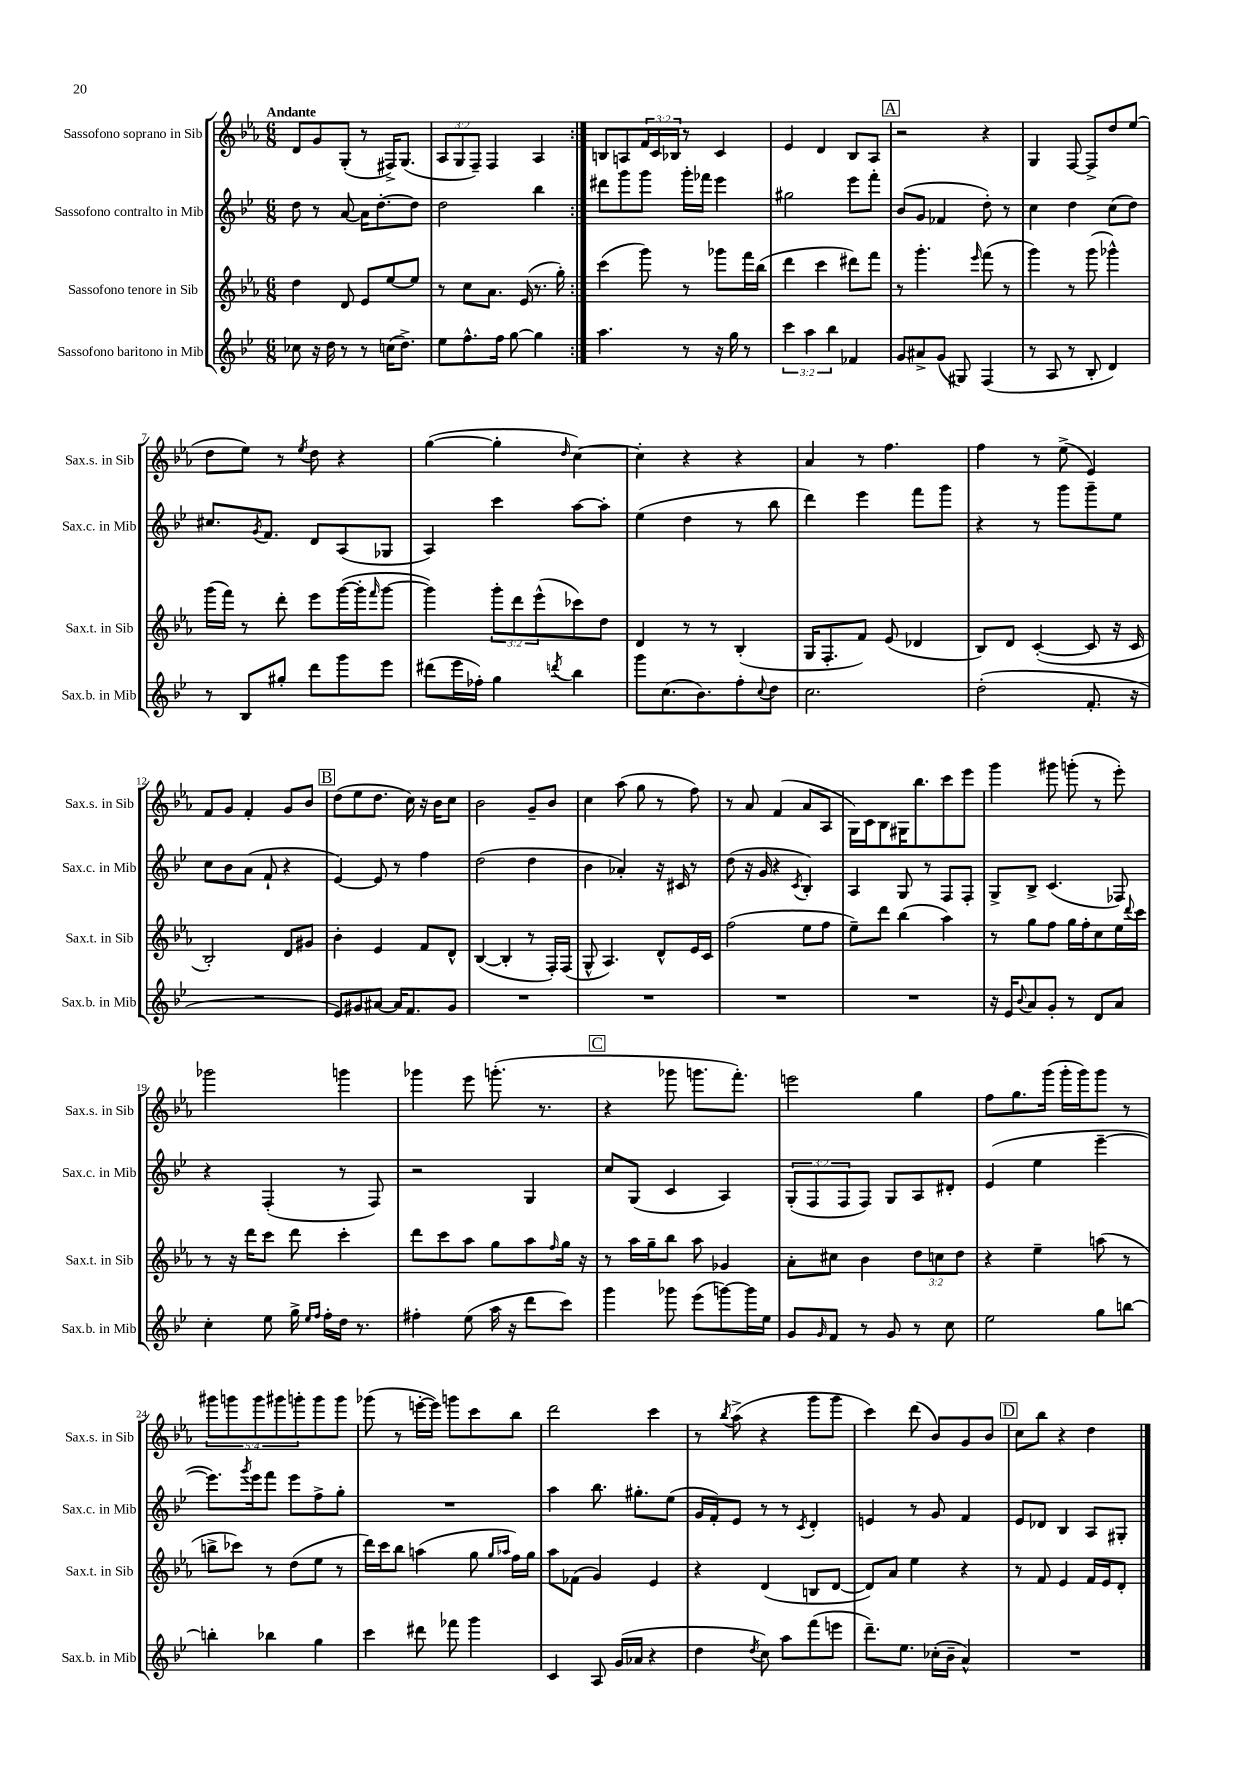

**kern	**kern	**kern	**kern
*part4	*part3	*part2	*part1
*staff4	*staff3	*staff2	*staff1
*I"Sassofono baritono in Mib	*I"Sassofono tenore in Sib	*I"Sassofono contralto in Mib	*I"Sassofono soprano in Sib
*I'Sax.b. in Mib	*I'Sax.t. in Sib	*I'Sax.c. in Mib	*I'Sax.s. in Sib
*clefG2	*clefG2	*clefG2	*clefG2
*k[b-e-]	*k[b-e-a-]	*k[b-e-]	*k[b-e-a-]
*M6/8	*M6/8	*M6/8	*M6/8
=1	=1	=1	=1
!	!	!	!LO:TX:a:B:t=Andante
8cc-X\	4dd\	8dd\	8d/L
16r	.	8r	8g/
16dd\	.	.	.
8r	8d/	[8a/	(8G'/J
8r	8e-/L	16a\KL]	8r
.	.	[8.dd'\	.
(16ccn\KL	[8ee-/	.	16F#X^/KL)
8.dd^\J)	.	.	(8.G/J
.	8ee-/J]	8dd\J]	.
=2	=2	=2	=2
8ee-\L	8r	2dd\	12A-/L
.	.	.	12G/
8.ff^^\	8cc\L	.	.
.	.	.	12F~/J)
.	8.a-\J	.	4F/
16ff\Jk	.	.	.
[8gg\	.	.	.
.	(16e-/	.	.
4gg\]	8.r	4bb-\	4A-/
.	16gg'\)	.	.
=3:|!	=3:|!	=3:|!	=3:|!
4.aa\	(4ccc\	8ddd#X\L	8Bn/L
.	.	8ggg\	8An/
.	8ggg\)	8ggg\J	24f/L
.	.	.	24c/
.	.	.	24B-X/JJ
8r	8r	16ggg'\LL	8r
.	.	16fff-X\JJ	.
16r	8ggg-X\L	4eee-\	4c/
16gg\	.	.	.
8r	16fff\L	.	.
.	(16bb-\JJ	.	.
=4	=4	=4	=4
6ccc\	4ddd\	2gg#X\	4e-/
6aa\	.	.	.
.	4ccc\	.	4d/
6bb-\	.	.	.
4f-X/	8ddd#X\L)	8eee-\L	8B-/L
.	8fff\J	8fff'\J	8A-/J
!!LO:REH:place=s1:t=A
=5	=5	=5	=5
8g/L	8r	(8b-/L	2r
8a#X^/	4.ggg'\	8g/J	.
(8g/J	.	4f-X/	.
8G#X/)	.	.	.
.	16qqeee-/	.	.
(4F/	(8fff\	8dd'\)	4r
.	8r	8r	.
=6	=6	=6	=6
8r	4ggg\)	4cc\	4G/
8A/	.	.	.
8r	8r	4dd\	[8F/
8B-'/	(8ggg\	.	8F^/L]
4d/)	4ggg-X^^\)	(8cc\L	8dd/
.	.	8dd\J)	(8ee-/J
!!LO:LB:g=z
=7	=7	=7	=7
8r	(16ggg\LL	8.cc#X/L	8dd\L
.	16fff\JJ)	.	.
8B-/L	8r	.	8ee-\J)
.	.	8qg/	.
.	.	8.f/J	.
8gg#X'/J	8ddd'\	.	8r
.	.	.	8qee-/
8ddd\L	8eee-\L	8d/L	8dd\
8ggg\	([16ggg\L	(8A/	4r
.	16ggg'\J]	.	.
.	16qqfff/	.	.
8eee-\J	[8ggg\J	8G-X/J	.
=8	=8	=8	=8
(8ddd#X\L	4ggg\])	4A/)	([4gg\
16eee-\L	.	.	.
16ff-X'\JJ)	.	.	.
4gg\	12ggg'\L	4ccc\	4gg'\]
.	12ddd\	.	.
.	(12eee-^^\	.	.
8qdddn/	.	.	16qqdd/
4bb-\	8ccc-X\)	[8aa\L	[4cc\)
.	8dd\J	8aa'\J]	.
=9	=9	=9	=9
8ggg\L	4d/	(4ee-\	4cc'\]
(8.cc\	.	.	.
.	8r	4dd\	4r
8.b-\)	.	.	.
.	8r	.	.
8ff'\	(4B-'/	8r	4r
8qqcc/	.	.	.
8dd\J	.	8bb-\	.
=10	=10	=10	=10
2.cc\	16G/KL	4ddd\)	4a-/
.	8.F'/	.	.
.	8f/J)	4eee-\	8r
.	(8e-/	.	4.ff\
.	4d-X/	8fff\L	.
.	.	8ggg\J	.
=11	=11	=11	=11
(2dd'\	8B-/L)	4r	4ff\
.	8d/J	.	.
.	([4c'/	8r	8r
.	.	8ggg\L	(8ee-^\
8.f'/	8c/]	8ggg~\	4e-/)
.	16r	8ee-\J	.
16r	16c/	.	.
!!LO:LB:g=z
=12	=12	=12	=12
2.r	2B-'/)	8cc\L	8f/L
.	.	8b-\	8g/J
.	.	(8a\J	4f'/
.	.	8f`/	.
.	8d/L	4r	8g/L
.	8g#X/J	.	8b-/J
!!LO:REH:place=s1:t=B
=13	=13	=13	=13
8e-/L)	4b-'\	[4e-/)	(8dd\L
8g#X/	.	.	8ee-\
[8a#X/J	4e-/	8e-/]	8.dd\J
16a#/KL]	.	8r	.
8.f/	.	.	16cc\)
.	8f/L	4ff\	16r
.	.	.	16b-\KL
8g#/J	8d^^/J	.	8cc\J
=14	=14	=14	=14
2.r	([4B-/	(2dd\	2b-\
.	4B-'/]	.	.
.	8r	4dd\	8g~/L
.	16F'/LL)	.	8b-/J
.	(16F/JJ	.	.
=15	=15	=15	=15
2.r	8G^^/	4b-\	4cc\
.	4.A-/)	.	.
.	.	4a-X'/)	(8aa-\
.	.	.	8gg\
.	8d^^/L	16r	8r
.	.	16c#X/	.
.	16e-/L	8r	8ff\)
.	16c/JJ	.	.
=16	=16	=16	=16
2.r	(2ff\	(8dd\	8r
.	.	16r	8a-/
.	.	16g/	.
.	.	4r	(4f/
.	.	8qc/	.
.	8ee-\L	4B-'/)	8a-/L
.	8ff\J	.	8A-/J
=17	=17	=17	=17
2.r	8ee-~\L)	4A/	16G\LL)
.	.	.	16c\J
.	8ddd\J	.	8B-\
.	(4bb-\	8G/	16G#X\K
.	.	.	8.bb-\
.	.	8r	.
.	4aa-\)	8F/L	8ccc\
.	.	8F'/J	8eee-\J
=18	=18	=18	=18
16r	8r	8G^/L	4ggg\
16e-/KL	.	.	.
8qqb-/	.	.	.
8a/	8gg\L	8B-^/J	.
8g'/J	8ff\J	(4.c/	8ggg#X\
8r	16gg\LL	.	(8gggn'\
.	16ff'\J	.	.
8d/L	8cc\	.	8r
8a/J	16ee-\L	8F-X/)	8eee-'\)
.	8qqddd/	.	.
.	16ccc\JJ	.	.
!!LO:LB:g=z
=19	=19	=19	=19
4cc'\	8r	4r	2ggg-X\
.	16r	.	.
.	16ddd\KL	.	.
8ee-\	8ccc\J	(4F'/	.
16gg^\	8ddd\	.	.
16qqee-/LL	.	.	.
16qqff/JJ	.	.	.
16ff'\LL	.	.	.
16dd\JJ	4ccc'\	8r	4gggn\
8.r	.	.	.
.	.	8F/)	.
=20	=20	=20	=20
4ff#X'\	8ddd\L	2r	4ggg-X\
.	8ccc\	.	.
(8ee-\	8aa-\J	.	8eee-\
16aa\	8gg\L	.	(8.gggn'\
16r	.	.	.
8ddd\L	8aa-\	4G/	.
.	.	.	8.r
.	16qqff/	.	.
8ccc\J)	16gg\Jk	.	.
.	16r	.	.
!!LO:REH:place=s1:t=C
=21	=21	=21	=21
4ggg\	8r	8cc/L	4r
.	16aa-\LL	(8G/J	.
.	16gg~\J	.	.
8ggg-X\	8bb-\J	4c/	8ggg-X\
(8eee-\L	8aa-\	.	8.gggn\L
[8gggn\)	4g-X/	4A/)	.
.	.	.	8.fff'\J)
16ggg\L]	.	.	.
16ee-\JJ	.	.	.
=22	=22	=22	=22
8g/L	8a-'\L	(12G'/L	2eeen\
.	.	12F/	.
16qqg/	.	.	.
8f/J	8cc#X\J	.	.
.	.	12F/	.
8r	4b-\	8F/J)	.
8g/	.	8G/L	.
8r	12dd\L	8A/	4gg\
.	12ccn\	.	.
8cc\	.	8d#X'/J	.
.	12dd\J	.	.
=23	=23	=23	=23
2ee-\	4r	(4e-/	8ff\L
.	.	.	8.gg\
.	4ee-~\	4ee-\	.
.	.	.	(16ggg\Jk
.	.	.	16ggg'\LL
.	.	.	16ggg\J)
8gg\L	(8aan\	[4eee-~\	8ggg\J
[8bbn\J	8r	.	8r
!!LO:LB:g=z
=24	=24	=24	=24
4bbn'\]	8bbn^\L	8.eee-\L])	10ggg#X\L
.	.	.	10gggn\
.	8ccc-X\J)	.	.
.	.	8qggg/	.
.	.	16eee-\k	.
.	.	.	10ggg\
4bb-X\	8r	8fff\J	.
.	.	.	10ggg#X\
.	(8dd\L	8eee-\L	.
.	.	.	10gggn'\
4gg\	8ee-\J	8ff^\	8ggg\
.	8r	8gg'\J	8ggg\J
=25	=25	=25	=25
4ccc\	16ddd\LL)	2.r	(8ggg-X\
.	16ccc\J	.	.
.	8bb-\J	.	8r
8ddd#X\	(4aan\	.	[16eeen'\LL
.	.	.	16eee\JJ])
8fff-X\	.	.	8gggn\L
4ggg\	8gg\	.	8ccc\
.	16qqgg/LL	.	.
.	16qqaa-X/JJ	.	.
.	16ff\LL)	.	8bb-\J
.	16gg\JJ	.	.
=26	=26	=26	=26
4c/	8aa-\L	4aa\	2ddd\
.	(8f-X\J	.	.
8A/	4g/)	8.bb-\	.
(16g/LL	.	.	.
16a-X/JJ	.	8.gg#X'\L	.
4r	4e-/	.	4ccc\
.	.	(8ee-\J	.
=27	=27	=27	=27
4dd\	4r	16g/LL	8r
.	.	16f'/J)	.
.	.	.	8qbb-/
.	.	8e-/J	(8aa-^\
8qdd/	.	.	.
8cc\)	(4d/	8r	4r
8aa\L	.	8r	.
.	.	8qc/	.
(8fff\	8Bn/L	4d'/	8ggg\L
8eeen\J	[8d/J	.	8ggg\J
=28	=28	=28	=28
8.ddd~\L)	8d/L])	4en/	4ccc\)
.	8a-/J	.	.
8.ee-\J	.	.	.
.	4ee-\	8r	(8ddd\
(16cc-X'\LL	.	8g/	8b-/L)
16b-~\JJ	.	.	.
4a^^/)	4r	4f/	8g/
.	.	.	8b-/J
!!LO:REH:place=s1:t=D
=29	=29	=29	=29
2.r	8r	8e-/L	8cc\L
.	8f/	8d-X/J	8bb-\J
.	4e-/	4B-/	4r
.	16f/LL	8A/L	4dd\
.	16e-/J	.	.
.	8d'/J	8G#X'/J	.
==	==	==	==
*-	*-	*-	*-
